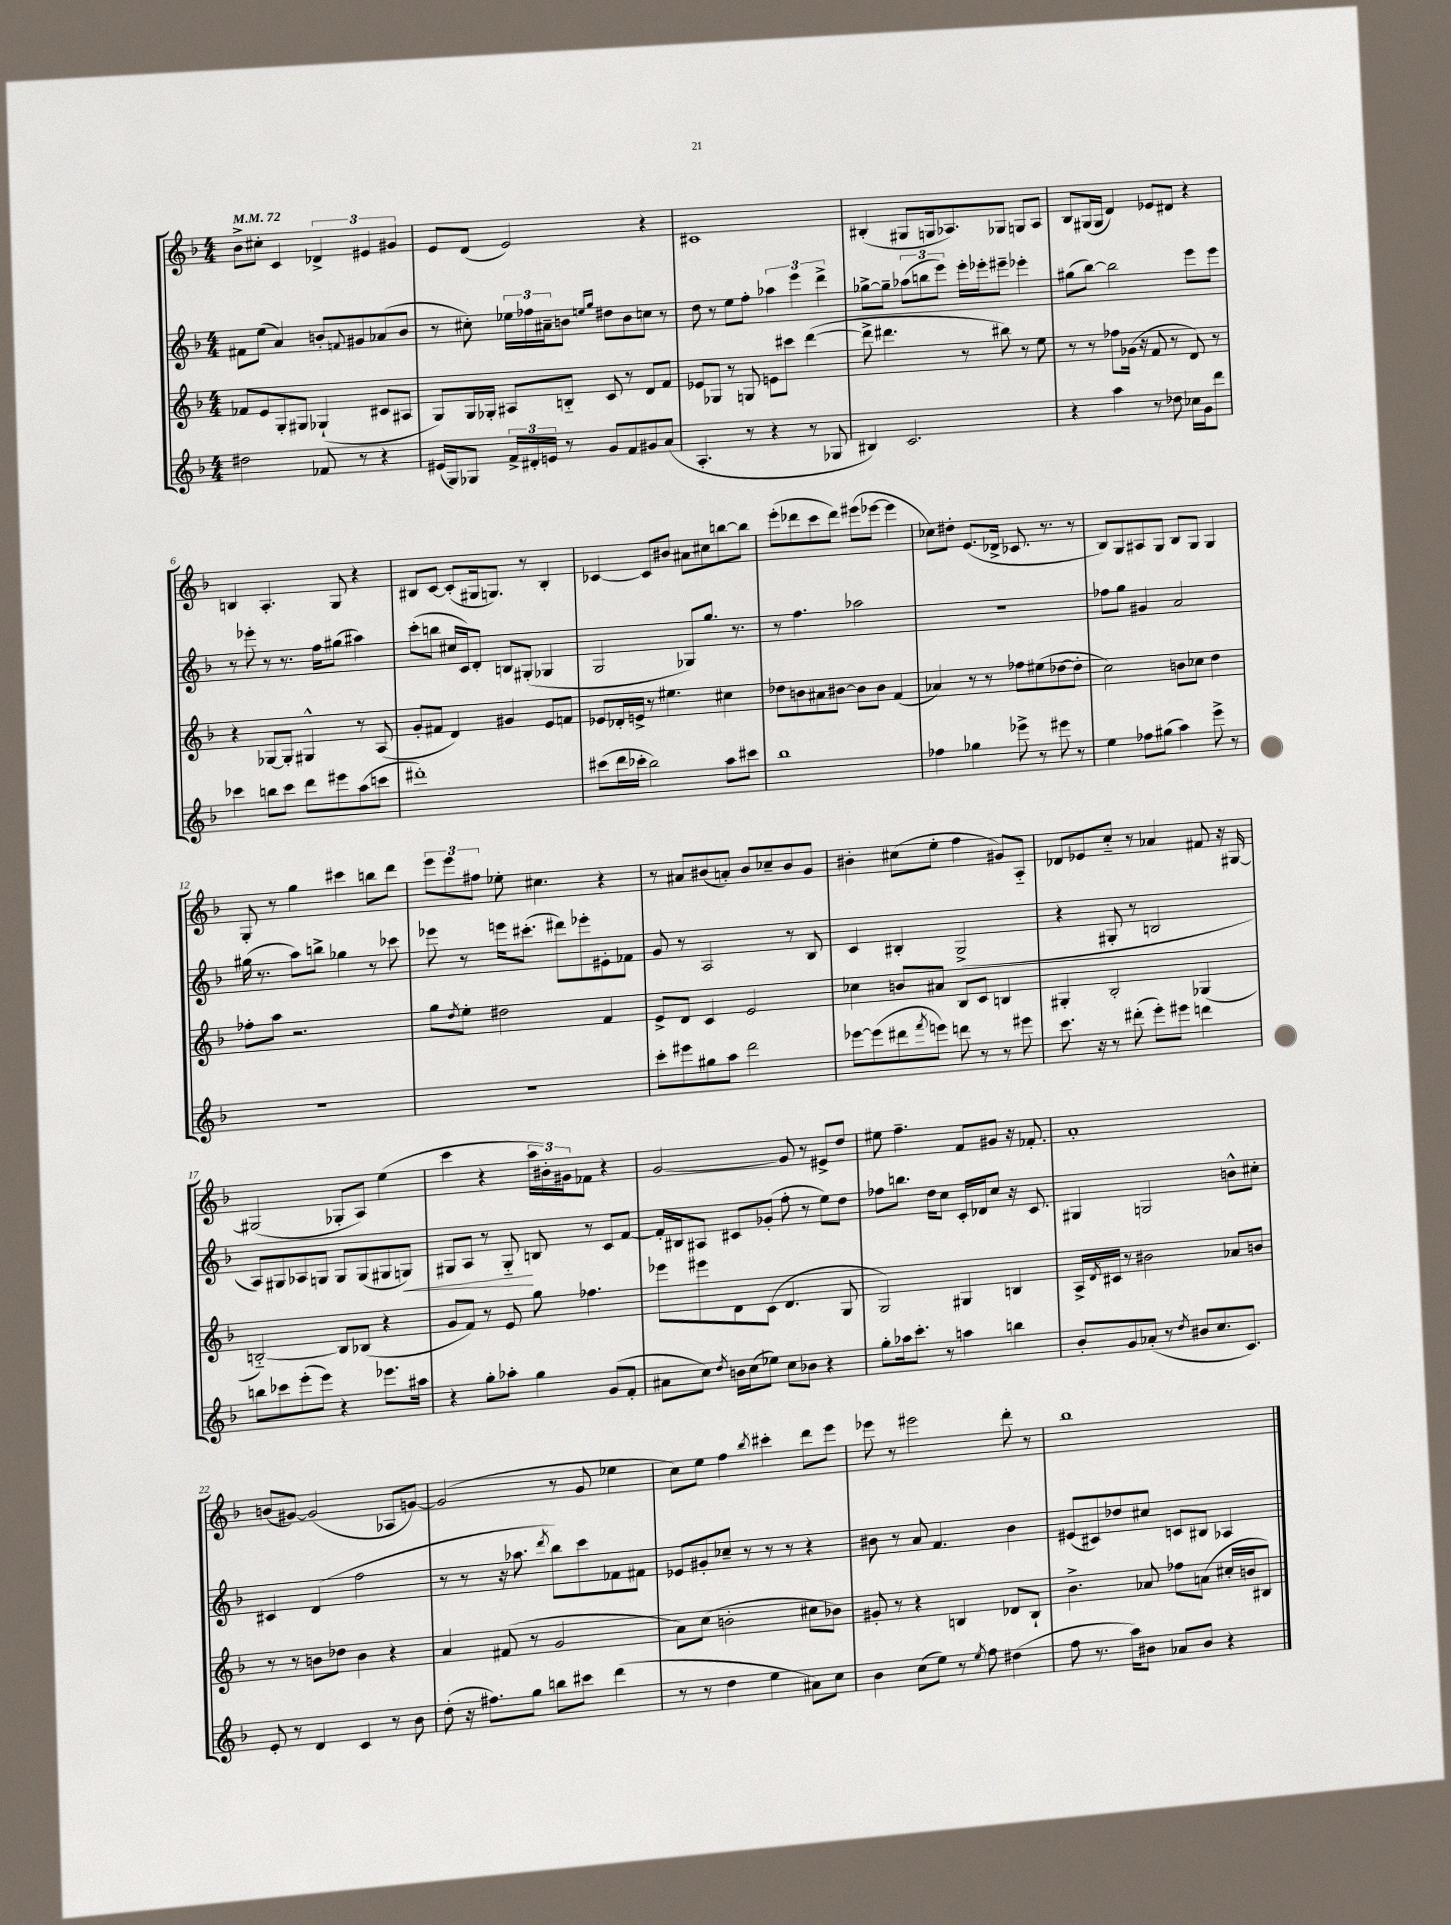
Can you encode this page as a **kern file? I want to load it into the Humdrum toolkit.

**kern	**kern	**kern	**kern
*staff4	*staff3	*staff2	*staff1
*clefG2	*clefG2	*clefG2	*clefG2
*k[b-]	*k[b-]	*k[b-]	*k[b-]
*M4/4	*M4/4	*M4/4	*M4/4
*MM72	*MM72	*MM72	*MM72
2dd#	8f-	8f#	8b-^
.	8e	(8ee	8cc#'
.	8G'	4a)	4c
.	8G#	.	.
8f-	(4G-`	8b'	6d-^
.	.	8qqf	.
8r	.	8g#	.
.	.	.	6e#
4r	8c#	(8a-	.
.	.	.	6g#
.	8A#	8b	.
=	=	=	=
(16e#	8G)	8r	8e
16G)	.	.	.
8G-	16G	8cc#')	(8d
.	16G-'	.	.
24f^	8A#	24ee-	2e)
24d#'	.	24ff-	.
24e	.	24a#~	.
8r	8B'~	8b	.
.	.	16qqee	.
.	.	16qqgg	.
8g	8c	8dd#	.
8f	8r	8b	.
8g#	8d	8cc	4r
(8a	8f	8r	.
=	=	=	=
4.A'	8e-	8dd	1c#
.	8G-	8r	.
.	8r	8ee	.
8r	8G	8ff'	.
4r	8e	6aa-	.
.	8ccc#	.	.
.	.	6eee	.
8r	([4ddd	.	.
.	.	6ddd^	.
8G-	.	.	.
=	=	=	=
4B#)	8ddd^]	[8gg-^	(4B#'
.	4.ddd#	8gg-~]	.
2.c	.	(12aa-	8G#
.	.	12bb	.
.	.	.	16G
.	.	12eee)	.
.	.	.	8.A-)
.	8r	16eee'	.
.	.	16eee-'	.
.	8bb#)	8eee#~	8G-
.	8r	4eee-'	8G
.	8ee	.	8A-
=	=	=	=
4r	8r	(8gg#	8B-
.	8r	[8bb-)	(16G#
.	.	.	16G#
4aa	8ff-	2bb-]	4d)
.	(16g-	.	.
.	16r	.	.
8r	8f	.	8e-
8dd-	8r	.	8d#
16cc-	8d)	8eee	4r
16g	.	.	.
8ddd	8r	8eee	.
=	=	=	=
4ccc-	4r	8r	4B
.	.	8eee-'	.
8bb	[8G-	8r	4.A'
8ccc-	8G-']	8.r	.
8ddd	4G#^^	.	.
.	.	16ff	.
8eee#	.	(8gg#	8G
(8aa	8r	4aa#)	4r
8ccc	(8A	.	.
=	=	=	=
1ddd#')	8g'	(8ccc'	8B#
.	8f#	8bb	[8c
.	4d)	16cc#	(8c']
.	.	16c)	.
.	.	8d'	16G#
.	.	.	8.G)
.	4g#	8B	.
.	.	(8G#'	8r
.	8e	4G-	4B#'
.	8f	.	.
=	=	=	=
(8ccc#	8e-	2G	[4c-
16ddd	16d-'	.	.
16ccc-'	16e^	.	.
2bb-)	8r	.	8c-]
.	4.ee#	.	8b#
.	.	8G-)	8a#
.	.	8.gg	8cc#
8aa	4cc#	.	[8bb
.	.	8.r	.
8ccc#	.	.	8bb]
=	=	=	=
1bb-	8dd-	8r	(8eee'
.	8b	4.ff	8ddd-
.	8a#	.	8ccc
.	[8b#	.	8ddd-)
.	8b#]	2aa-	(8eee#
.	8b#	.	[8eee-
.	(4f	.	4eee-]
=	=	=	=
4ff-	4a-)	1r	8cc-)
.	.	.	8dd#'
4gg-	8r	.	(8.e
.	8r	.	.
.	.	.	16d-^
8eee-^	8ff-	.	8.c-
8r	(8ee#	.	.
.	.	.	8.r
8eee#	[8dd-	.	.
8r	8dd-']	.	8r
=	=	=	=
4ee	2cc)	8ff-	8B-)
.	.	8gg	8G
8ff-	.	4g#	8A#
(8gg#	.	.	8G
4aa)	8b	2a	8B-
.	8cc-	.	8G
8eee^	4dd	.	4G
8r	.	.	.
=	=	=	=
1r	8ff-'	(16gg#	8G'
.	.	8.r	.
.	8aa	.	8r
.	2.r	8aa)	4gg
.	.	8bb^	.
.	.	4gg-	4ccc#
.	.	8r	8bb
.	.	8ccc-	8ddd
=	=	=	=
1r	8gg	8eee-	12eee
.	.	.	12eee
.	8qdd	.	.
.	8ee'	8r	.
.	.	.	12ff#
.	2dd#	16eee	8ee-'
.	.	(8.ccc#'	.
.	.	.	4.cc#
.	.	8ddd#)	.
.	.	8eee-'	.
.	4f	8e#'	4r
.	.	8f-	.
=	=	=	=
8ccc'	8e^	8g	8r
8eee#	8d	8r	8a#
8gg#	4c	2A	(8b#
8aa	.	.	8a')
2ddd	2e	.	8b#
.	.	.	8cc-~
.	.	8r	8b#
.	.	8B-	8g
=	=	=	=
[8eee-	4cc-	4c	4b#'
(8eee-]	.	.	.
8ddd#	8b	4B#'	(8cc#
8qfff	.	.	.
8eee)	8a#	.	8ee'
8ddd	8B-	(2G^	4ff
8r	8c	.	.
8r	4B	.	8g#)
8eee#	.	.	8A'~
=	=	=	=
8.ccc	4G#'	4r	8d-
.	.	.	8e-
16r	.	.	.
8r	2B-'	8G#'	8cc'~
(8ddd#'	.	8r	8r
8eee')	.	2B	4a-
8eee#	.	.	.
4ddd	(4G-	.	8f#
.	.	.	16r
.	.	.	[16G#
=	=	=	=
8bb	[2B'~)	8A)	(2G#]
8ccc-	.	8G#	.
(8eee'	.	8A-	.
8eee)	.	8G	.
4r	8B]	8G	8G-'
.	(8B-	(8G	8A)
8.eee-	4r	8G#	(4ee
.	.	8G)	.
16aa#	.	.	.
=	=	=	=
4r	8g	8G#	4ccc
.	8f)	8A	.
8gg'	8r	8r	4r
8aa-'	8e	8G#'~	.
4gg	8gg	8B	24aa
.	.	.	24b#')
.	.	.	24g#
.	4.ff-	8r	8f-
(8g	.	8c	4r
8f'	.	[8f	.
=	=	=	=
8a#	8eee-	16f']	[2g
.	.	16B#	.
8cc)	8eee#	8A#	.
8qdd	.	.	.
16b	8d	8c#	.
(16cc	.	.	.
8ee-)	(8c	(8g-'	.
8cc	4.d	8ff'	8g]
8b-	.	8r	8r
4r	.	8ee)	8e#^
.	8G	8dd	8dd
=	=	=	=
8gg'	2G)	8ff-	8ee#
16aa-	.	8.bb	4.ff~
8.ccc'	.	.	.
.	.	16dd	.
8r	.	8cc	.
4aa	4G#	16c'	8f
.	.	16d-	.
.	.	8cc	8g#
4bb	4B	16r	16r
.	.	8.c	8.f-'
=	=	=	=
8b-'	16A^	4G#	1a'
.	8qd	.	.
.	16c#	.	.
8g	8r	.	.
(8a-'	2b#	2G	.
8r	.	.	.
8qdd	.	.	.
8b#	.	.	.
8.cc	.	.	.
.	8a-	8b^^	.
8.c)	.	.	.
.	8b	8cc#'	.
=	=	=	=
8e'	8r	4c#	(8b
8r	8r	.	[8g#)
4d	8b	(4d	(2g#]
.	8dd-	.	.
4c	4b	2ff	.
8r	4r	.	8A-
8b-	.	.	[8g)
=	=	=	=
(8dd'	4a	8r	(2g]
16r	.	8r	.
8.ff#)	.	.	.
.	(8f#	16r	.
.	.	8.aa-	.
8gg	8r	.	.
.	.	8qddd	.
8bb	2g	8bb-)	8r
8ccc#	.	8ccc	8g
(4ddd	.	8f-	4ee-
.	.	8f#	.
=	=	=	=
8r	8a)	8e-	8cc)
8r	(8cc	8g#'	8ee
4dd	2b'	8cc-~	4ff
.	.	8r	.
.	.	.	8qbb-
4ee	.	8r	4ccc#'
.	.	8r	.
8a#)	8cc#	4r	8ddd
8cc	8b-)	.	8eee
=	=	=	=
4b-	8g#'	8b#	8eee-
.	8r	8r	8r
(8cc	4r	8a	2eee#
8ee)	.	4.f	.
8r	4B	.	.
8qee	.	.	.
8ff	.	.	.
(4dd#	8d-	4b#	8ddd'
.	8B`	.	8r
=	=	=	=
8ff	4.b-^	(8e#	1bb-
8.r	.	8c#)	.
.	.	8dd-	.
16aa)	.	.	.
8b#	8a-	8cc#	.
8a-	8ff-	8c	.
8b#	(8a	8B#	.
4r	16cc#'	4A-	.
.	16b	.	.
.	8B#)	.	.
==	==	==	==
*-	*-	*-	*-
